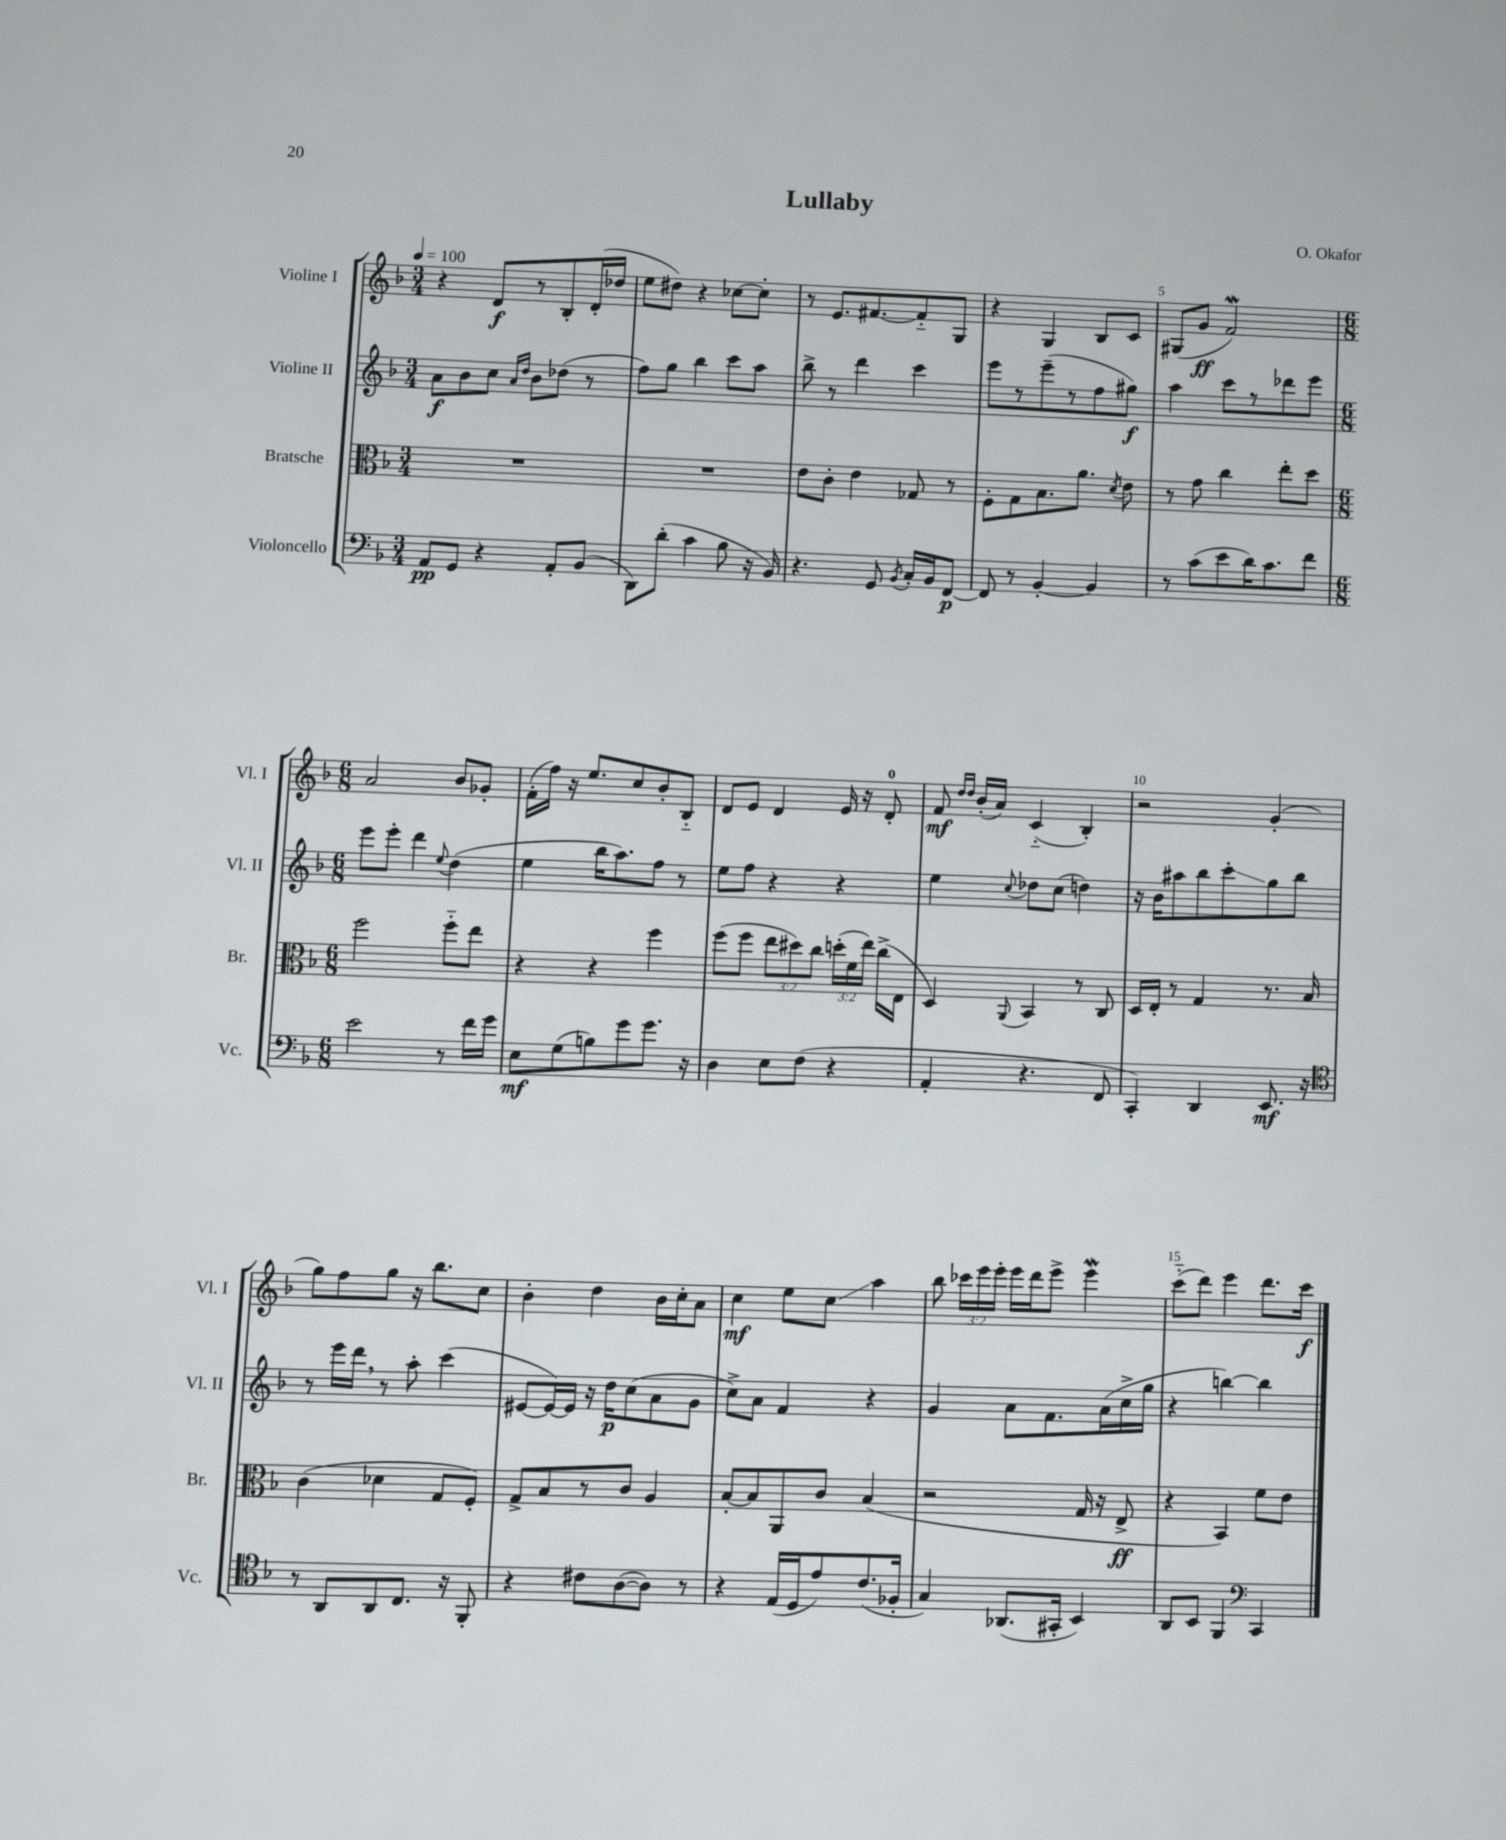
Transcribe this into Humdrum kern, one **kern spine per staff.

**kern	**kern	**kern	**kern
*staff4	*staff3	*staff2	*staff1
*clefF4	*clefC3	*clefG2	*clefG2
*k[b-]	*k[b-]	*k[b-]	*k[b-]
*M3/4	*M3/4	*M3/4	*M3/4
*MM100	*MM100	*MM100	*MM100
8AA	2.r	8a	4r
8GG	.	8b-	.
4r	.	8cc	8d
.	.	16qqa	.
.	.	16qqdd	.
.	.	8b-	8r
8AA'	.	(8dd-	8B-'
(8BB-	.	8r	(16d'
.	.	.	16dd-
=	=	=	=
8DD)	2.r	8ff)	8ee
(8d'	.	8gg	8dd#)
4c	.	4bb-	4r
8B-	.	8ccc	[8cc-
16r	.	8aa	8cc-']
16BB-)	.	.	.
=	=	=	=
4.r	8e	8bb-^	8r
.	8c'	8r	8.e
.	4e	4ddd	.
.	.	.	[8.f#
8GG	.	.	.
8qBB-	.	.	.
16C'	8G-	4ccc	8f#'~]
16BB-	.	.	.
[8FF	8r	.	8G
=	=	=	=
8FF]	8F'	8eee	4r
8r	8G	8r	.
[4BB-'	8.B-	(8eee~	4G
.	.	8r	.
.	8.a	.	.
4BB-]	.	8ff	8B-
.	8qd	.	.
.	8e	8gg#)	8c
=	=	=	=
8r	8r	4aa	(8G#
(8c	8g	.	8g
8e	4cc	8ccc	2f)
16d)	.	8r	.
8.c	.	.	.
.	8ee'	8ddd-	.
8f	8dd	8eee	.
=	=	=	=
*M6/8	*M6/8	*M6/8	*M6/8
2e	2ff	8eee	2a
.	.	8eee'	.
.	.	4ddd	.
.	.	8qqee	.
8r	8ff'~	(4dd	8b-
16f	8ee	.	8g-'
16g	.	.	.
=	=	=	=
8E	4r	4ee	(16f'
.	.	.	16ff)
(8G	.	.	16r
.	.	.	8.ee
8B)	4r	16bb-	.
.	.	8.aa)	.
8g	.	.	8cc
8.g	4ff	8ff	8b-'
.	.	8r	8B-'~
16r	.	.	.
=	=	=	=
4D	(8ff	8ee	8d
.	8ff	8ff	8e
8E	12ee	4r	4d
.	12dd#)	.	.
(8F	.	.	.
.	12cc	.	.
4r	(24dd'	4r	16e
.	24f	.	.
.	.	.	16r
.	24ee)	.	.
.	(16cc^	.	8d'
.	16E	.	.
=	=	=	=
4AA'	4D)	4ee	8f
.	.	.	16qqdd
.	.	.	16qqdd
.	.	.	(16b-'
.	.	.	16a)
.	8qqAA	8qqcc	.
4.r	4BB-	8dd-	(4c'~
.	.	(8cc	.
.	8r	4dd)	4B-')
8FF	8C	.	.
=	=	=	=
4CC')	16D	16r	2r
.	16E'	16b-	.
.	8r	8aa#	.
4DD	4G	8bb-	.
.	.	8ccc'	.
8.EE	8.r	8gg	(4g'
.	.	8bb-	.
16r	16B-	.	.
=	=	=	=
*clefC4	*	*	*
8r	(4c	8r	8gg)
8AA	.	16eee	8ff
.	.	16ddd	.
8AA	4d-	8r	8gg
8.C	.	8aa'	16r
.	.	.	8.bb-
.	8G	(4ccc	.
16r	.	.	.
8FF'	8F')	.	8cc
=	=	=	=
4r	8G^	[8e#	4b-'
.	8B-	16e#_)	.
.	.	16e#]	.
8c#	8r	16r	4dd
.	.	16dd	.
([8A	8c	(8cc	.
8A])	4A	8a	16b-
.	.	.	16cc'
8r	.	8g	8a
=	=	=	=
4r	[8B-'	8cc^)	4cc
.	8B-]	8a	.
(16E	8AA	4f	8ee
16D	.	.	.
8e)	8c	.	8cc
(8.c	(4B-	4r	4aa
16F-'	.	.	.
=	=	=	=
4G)	2r	4g	8bb-
.	.	.	24ccc-
.	.	.	24eee
.	.	.	24eee'
(8.AA-	.	8a	16eee
.	.	.	16ddd
.	.	8.f	8eee^
16GG#'	.	.	.
4BB-)	16G	.	4eee
.	16r	(16a	.
.	8E^	16cc^	.
.	.	16gg	.
=	=	=	=
8AA	4r	4r	(8ccc'~
8BB-	.	.	8ddd)
4FF	4BB-)	[4bb)	4eee
*clefF4	*	*	*
4CC	8f	4bb]	8.ddd
.	8e	.	.
.	.	.	16ccc
==	==	==	==
*-	*-	*-	*-
